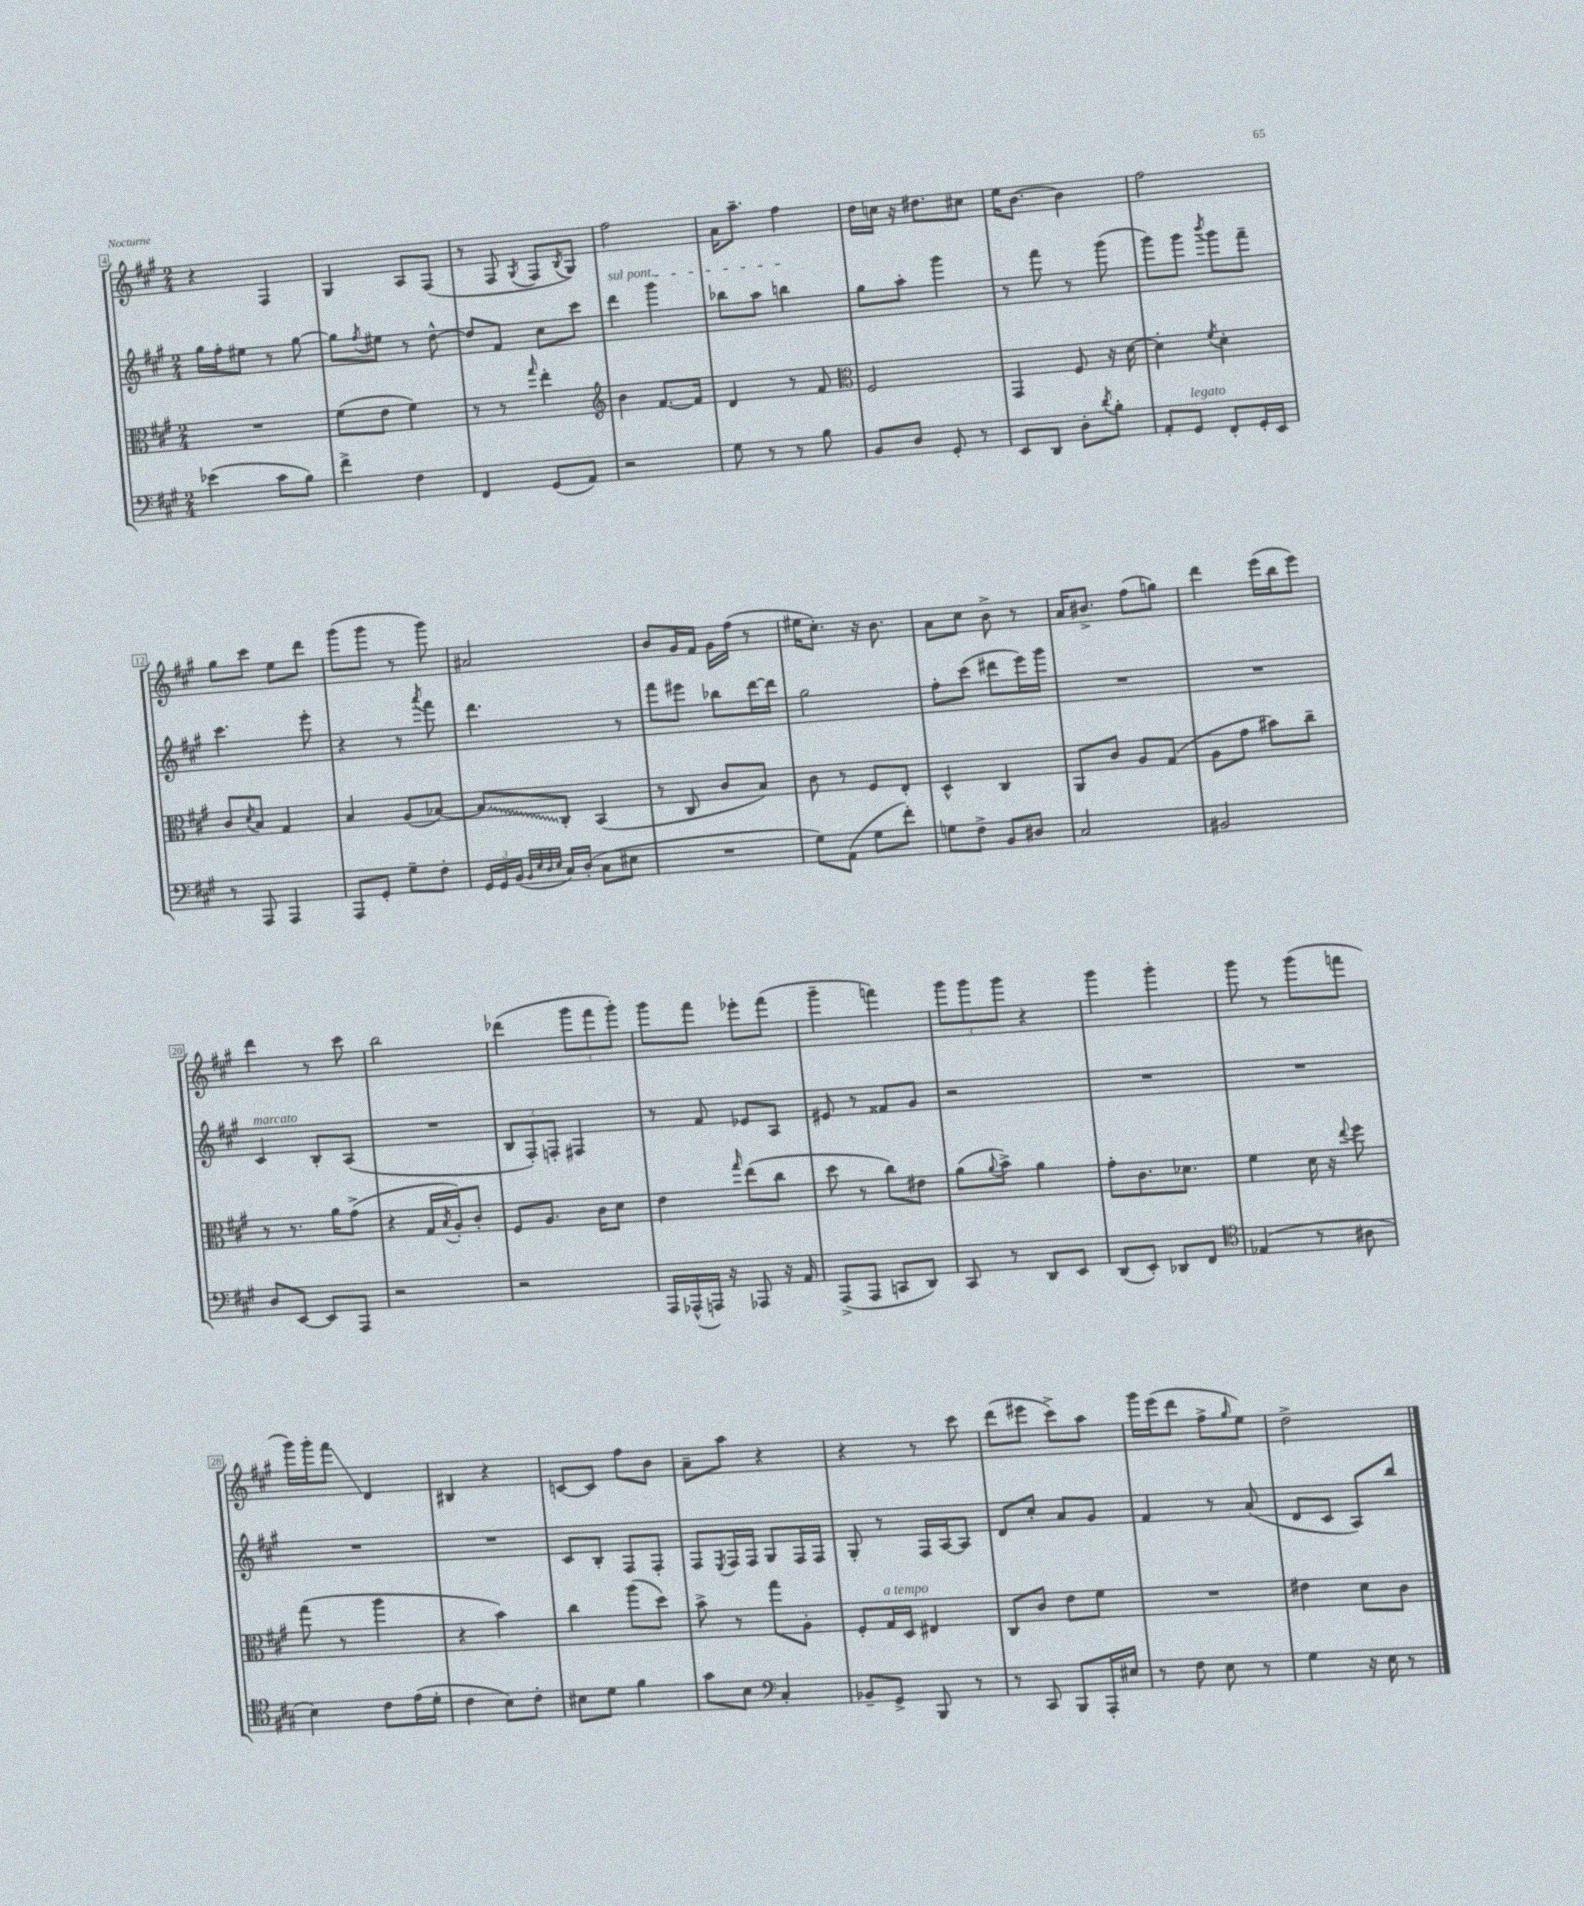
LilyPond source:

<<
\new StaffGroup <<
\new Staff = "s0" {
    \clef treble \key a \major \numericTimeSignature \time 2/4
    r4 fis4 |
    gis4 a8 fis8( |
    r8 fis8 \acciaccatura { gis8 } fis8 \acciaccatura { b8 } gis8) |
    fis''2 |
    a'16 a''8.-- fis''4 |
    d''16 c''16 r16 dis''8. cis''8 |
    e''16 b'8.~ b'4 |
    fis''2 |
    gis''8 cis'''8 e''8 d'''8 |
    gis'''8( gis'''8 r8 gis'''8) |
    ais'2 |
    b'8 gis'16 fis'16 gis'16 fis''16( r8 |
    eis''16 cis''8.-.) r16 b'8. |
    a'8 cis''8 b'8-> r8 |
    a'16 bis'8.-> fis''8( g''8) |
    d'''4 e'''16( b''16 e'''8) |
    d'''4 r8 cis'''8 |
    b''2 |
    des'''4( \tuplet 3/2 { gis'''8 fis'''8 gis'''8-.) } |
    gis'''8 fis'''8 ees'''8-. fis'''8( |
    gis'''4-- f'''4) |
    \tuplet 3/2 { gis'''8 gis'''8 gis'''8 } r4 |
    gis'''4 gis'''4-. |
    gis'''8 r8 gis'''8( f'''8 |
    gis'''16) gis'''16-. fis'''8\glissando d'4 |
    bis4 r4 |
    c'8~ c'8 fis''8 b'8 |
    a'8-- a''8 r4 |
    r4 r8 cis'''8 |
    d'''8( eis'''8 cis'''8->) a''8 |
    gis'''16 e'''16( d'''8 fis''8-> \grace { gis''16 } e''8) |
    d''2-> \bar "|." |
}
\new Staff = "s1" {
    \clef treble \key a \major \numericTimeSignature \time 2/4
    gis''16 fis''16-. eis''8 r8 gis''8~ |
    gis''8 \acciaccatura { fis''8 } eis''8 r8 d''8~-^ |
    d''8 fis'8 cis''8 cis'''8 |
    \once \override TextSpanner.bound-details.left.text = \markup { \italic "sul pont." } d'''4\startTextSpan gis'''4 |
    bes''8 a''8 b''4\stopTextSpan |
    gis''8 a''8-. gis'''4 |
    r8 fis'''8 r8 gis'''8( |
    gis'''8) gis'''8 \acciaccatura { b'''8 } gis'''8 fis'''8-- |
    cis'''4. e'''8-. |
    r4 r8 \acciaccatura { a'''8 } fis'''8 |
    d'''4. r8 |
    fis'''8 eis'''8 bes''8 d'''16~ d'''16 |
    gis''2 |
    fis''8-. cis'''8( dis'''8 e'''16) gis'''16 |
    R2 |
    R2 |
    cis'4^\markup { \italic "marcato" } b8-. a8( |
    R2 |
    \tuplet 3/2 { b8 fis8-.) f8-. } fis4 |
    r8 fis'8 ees'8 a8 |
    eis'8 r8 fisis'8 gis'8 |
    r2 |
    R2 |
    R2 |
    R2 |
    R2 |
    cis'8 b8-. fis8 fis8-. |
    fis8 \acciaccatura { e8 } fis16 fis16 gis8 fis16 fis16 |
    gis8-. r8 fis16 a16~ a8 |
    d'8 cis''8-. a'8 gis'8 |
    fis'4 r8 a'8( |
    d'8 cis'8 a8) b''8 \bar "|." |
}
\new Staff = "s2" {
    \clef alto \key a \major \numericTimeSignature \time 2/4
    R2 |
    fis'8( e'8 fis'4) |
    r8 r8 \grace { gis''16 } e''4-. |
    \clef treble b'4 fis'8.~ fis'16 |
    d'4 r8 fis'8 |
    \clef alto fis2 |
    gis,4 fis8 r16 d'16~ |
    d'4-. \acciaccatura { fis'8 } d'4-. |
    cis'8 \acciaccatura { d'8 } b8 gis4 |
    b4 a8( bes8~) |
    \once \override Glissando.style = #'zigzag bes8\glissando cis8-. b,4( |
    r8 cis8 cis'8 b8) |
    cis'8 r8 fis8 e8-. |
    d4-^ cis4 |
    a,8 cis'8 a8 gis8( |
    a8 gis'8 bis'8) cis''8-- |
    r8 r8. a'16 gis'8->( |
    r4 gis16 \acciaccatura { b8 } a16-.) cis'8-. |
    fis8 a8. cis'16 d'8 |
    e'4 \grace { gis''16 } e''8( cis''8 |
    d''8 r8 cis''8) eis'8 |
    a'8( \appoggiatura { a'8 } b'8->) a'4 |
    gis'8-. cis'8. des'8. |
    fis'4 d'16 r16 \appoggiatura { e''8 } fis''8 |
    gis''8( r8 a''4 |
    r4 b'4) |
    cis''4 a''8( d''8) |
    b'8-> r8 gis''8 a8-. |
    fis8-. gis16^\markup { \italic "a tempo" } d16 eis4 |
    cis8 cis'8 e'8 fis'8 |
    R2 |
    eis'4 d'8 cis'8 \bar "|." |
}
\new Staff = "s3" {
    \clef bass \key a \major \numericTimeSignature \time 2/4
    ees'4( cis'8 b8) |
    fis'4-> fis4 |
    fis,4 gis,8( a,8) |
    r2 |
    gis8 r8 r8 b8 |
    b,8 d8 gis,8-. r8 |
    e,8 d,8 d8-. \acciaccatura { d'8 } b8-. |
    a,8-. gis,8^\markup { \italic "legato" } fis,8-. gis,16-. e,16 |
    r8 a,,8 a,,4 |
    a,,8 gis,8-. gis8-- fis8-. |
    \tuplet 3/2 { gis,16 gis,16 b,16( } \grace { b,32 e32 d32 e32 } cis16) d16-.( cis8 eis8 |
    R2 |
    gis8) a,8( gis8 fis'8-.) |
    g8 fis8-> b,8 dis8 |
    cis2 |
    bis,2 |
    d8 e,8~ e,8 a,,8 |
    r2 |
    r2 |
    a,,16 aes,,16-^( a,,16) r16 aes,,8 r16 a,16 |
    a,,8->( a,,8 c,8 d,8) |
    cis,8 r8 d,8 e,8 |
    d,8( e,8-.) des,8 fis,8 |
    \clef tenor ees4( r8 ais8 |
    b4) cis'8 e'16( d'16-. |
    cis'4 b8) cis'8-. |
    bis8 d'8 fis'4 |
    gis'8 b8 \clef bass cis4-. |
    bes,8-- gis,8-> b,,8 r8 |
    r8 cis,8 b,,8 a,,16-. eis16 |
    r8 fis8 e8 r8 |
    gis4 r16 e16 r8 \bar "|." |
}
>>
>>
\layout { \context { \Score currentBarNumber = #4 \override BarNumber.stencil = #(make-stencil-boxer 0.1 0.3 ly:text-interface::print) } }
